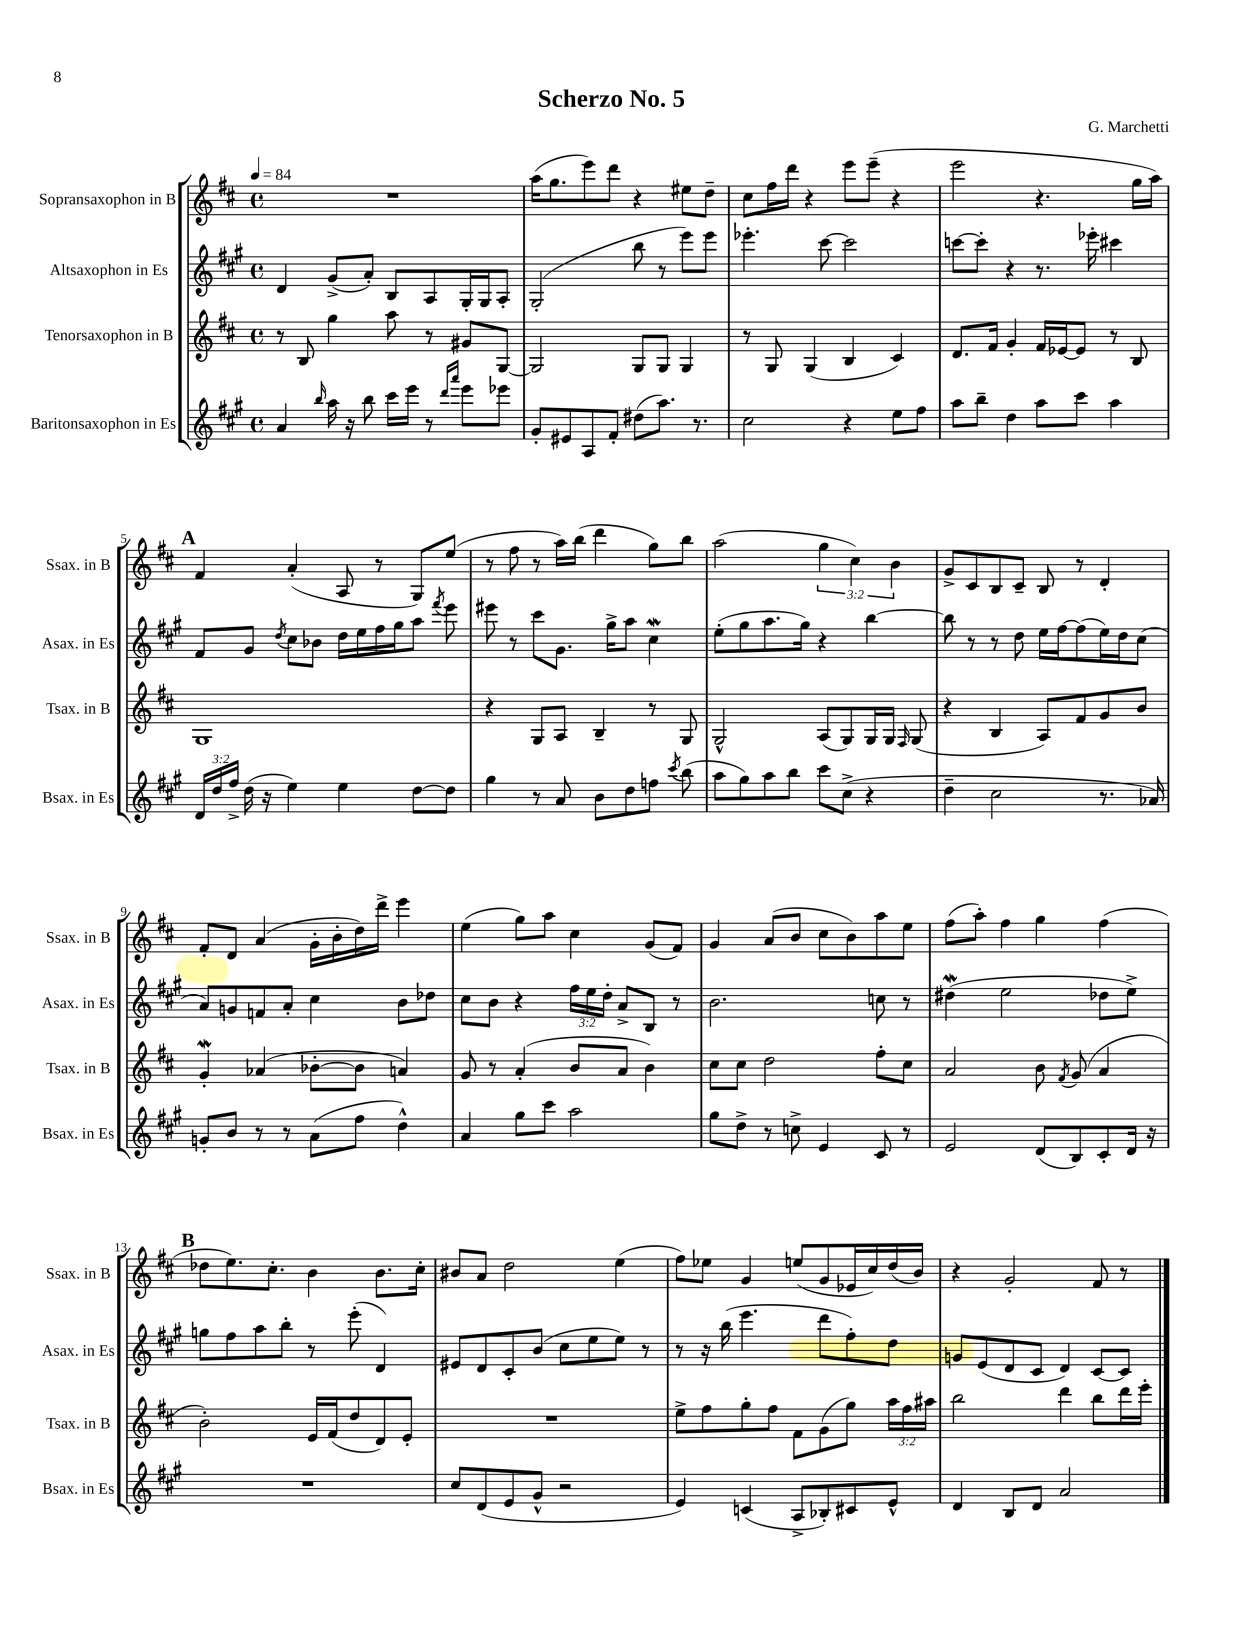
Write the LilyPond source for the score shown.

\header { title = "Scherzo No. 5" composer = "G. Marchetti" }
<<
\new StaffGroup <<
\new Staff = "s0" \with { instrumentName = "Sopransaxophon in B" shortInstrumentName = "Ssax. in B" } {
    \clef treble \key d \major \defaultTimeSignature \time 4/4 \override Staff.TupletNumber.text = #tuplet-number::calc-fraction-text \tempo 4 = 84
    \autoBeamOff R1 |
    a''16[( g''8. e'''8) d'''8] r4 eis''8[ d''8]-- |
    cis''8[ fis''16 d'''16] r4 e'''8[ e'''8]--( r4 |
    e'''2 r4. g''16[ a''16]) |
    \mark \markup { \bold "A" } fis'4 a'4-.( a8 r8 g8[) e''8]( |
    r8 fis''8 r8 a''16[) b''16]( d'''4 g''8[) b''8] |
    a''2( \tuplet 3/2 { g''4 cis''4) b'4 } |
    g'8[-> cis'8 b8 cis'8]-- b8 r8 d'4-. |
    fis'8[-. d'8] a'4( g'16[-. b'16-. d''16) d'''16]-> e'''4 |
    e''4( g''8[) a''8] cis''4 g'8[( fis'8]) |
    g'4 a'8[( b'8] cis''8[ b'8) a''8 e''8] |
    fis''8[( a''8]-.) fis''4 g''4 fis''4( |
    \mark \markup { \bold "B" } des''8[ e''8.) cis''8.]-. b'4 b'8.[ cis''16]-. |
    bis'8[ a'8] d''2 e''4( |
    fis''8[) ees''8] g'4 e''8[( g'8 ees'16 cis''16) d''16( b'16]) |
    r4 g'2-. fis'8 r8 \bar "|." |
}
\new Staff = "s1" \with { instrumentName = "Altsaxophon in Es" shortInstrumentName = "Asax. in Es" } {
    \clef treble \key a \major \defaultTimeSignature \time 4/4 \override Staff.TupletNumber.text = #tuplet-number::calc-fraction-text
    \autoBeamOff d'4 gis'8[->( a'8]-.) b8[ a8 gis16-. gis16 a8]-. |
    gis2-.( b''8 r8 e'''8[) e'''8] |
    ees'''4.-. cis'''8~ cis'''2 |
    c'''8[~ c'''8]-. r4 r8. ees'''16-. cis'''4 |
    \mark \markup { \bold "A" } fis'8[ gis'8] \acciaccatura { d''8 } cis''8[ bes'8] d''16[ e''16 fis''16 gis''16 a''8] \acciaccatura { fis'''8 } e'''8 |
    eis'''8 r8 cis'''8[ gis'8.] gis''16[-> a''8] cis''4\mordent |
    e''8[-.( gis''8 a''8. gis''16]) r4 b''4~ |
    b''8 r8 r8 d''8 e''16[ fis''16~ fis''8( e''16) d''16 cis''8]( |
    a'8[) g'8 f'8 a'8]-. cis''4 b'8[ des''8] |
    cis''8[ b'8] r4 \tuplet 3/2 { fis''16[ e''16 d''16]-. } a'8[-> b8] r8 |
    b'2. c''8 r8 |
    dis''4\mordent( e''2 des''8[ e''8]->) |
    \mark \markup { \bold "B" } g''8[ fis''8 a''8 b''8]-. r8 e'''8-.( d'4) |
    eis'8[ d'8 cis'8-. b'8]( cis''8[ e''8 e''8]) r8 |
    r8 r16 b''16( e'''4. d'''8[ fis''8-.) d''8] |
    g'8[ e'8( d'8 cis'8] d'4) cis'8[~ cis'8] \bar "|." |
}
\new Staff = "s2" \with { instrumentName = "Tenorsaxophon in B" shortInstrumentName = "Tsax. in B" } {
    \clef treble \key d \major \defaultTimeSignature \time 4/4 \override Staff.TupletNumber.text = #tuplet-number::calc-fraction-text
    \autoBeamOff r8 b8 g''4 a''8 r8 gis'8[ g8]~ |
    g2 g8[ g8] g4 |
    r8 g8 g4( b4 cis'4) |
    d'8.[ fis'16] g'4-. fis'16[ ees'16~ ees'8] r8 b8 |
    \mark \markup { \bold "A" } g1 |
    r4 g8[ a8] b4-- r8 g8 |
    g2-^ a8[( g8) g16 g16] \grace { fis16 } g8( |
    r4 b4 a8[) fis'8 g'8 b'8] |
    g'4-.\mordent aes'4( bes'8[~-. bes'8] a'4) |
    g'8 r8 a'4-.( b'8[ a'8] b'4) |
    cis''8[ cis''8] d''2 fis''8[-. cis''8] |
    a'2 b'8 \acciaccatura { fis'8 } g'8( a'4 |
    \mark \markup { \bold "B" } b'2-.) e'16[ fis'16( d''8 d'8) e'8]-. |
    R1 |
    e''8[-> fis''8 g''8-. fis''8] fis'8[ g'8( g''8]) \tuplet 3/2 { a''16[ fis''16 ais''16] } |
    b''2 d'''4 b''8[ d'''16 e'''16]-. \bar "|." |
}
\new Staff = "s3" \with { instrumentName = "Baritonsaxophon in Es" shortInstrumentName = "Bsax. in Es" } {
    \clef treble \key a \major \defaultTimeSignature \time 4/4 \override Staff.TupletNumber.text = #tuplet-number::calc-fraction-text
    \autoBeamOff a'4 \grace { b''16 } a''16 r16 b''8 cis'''16[ e'''16] r8 \grace { d'''16[ a'''16] } e'''8[ ees'''8] |
    gis'8[-. eis'8 a8 fis'8]-. dis''8[( a''8.]) r8. |
    cis''2 r4 e''8[ fis''8] |
    a''8[ b''8]-- d''4 a''8[ cis'''8] a''4 |
    \mark \markup { \bold "A" } \tuplet 3/2 { d'16[ d''16 fis''16]-> } d''16( r16 e''4) e''4 d''8[~ d''8] |
    gis''4 r8 a'8 b'8[ d''8 f''8] \acciaccatura { cis'''8 } b''8( |
    a''8[ gis''8) a''8 b''8] cis'''8[ cis''8]->( r4 |
    d''4-- cis''2 r8. aes'16) |
    g'8[-. b'8] r8 r8 a'8[( fis''8] d''4-^) |
    a'4 gis''8[ cis'''8] a''2 |
    gis''8[ d''8]-> r8 c''8-> e'4 cis'8 r8 |
    e'2 d'8[( b8) cis'8-. d'16] r16 |
    \mark \markup { \bold "B" } R1 |
    cis''8[ d'8( e'8 gis'8]-^ r2 |
    e'4) c'4( a8[-> bes8-.) cis'8 e'8]-^ |
    d'4 b8[ d'8] a'2 \bar "|." |
}
>>
>>
